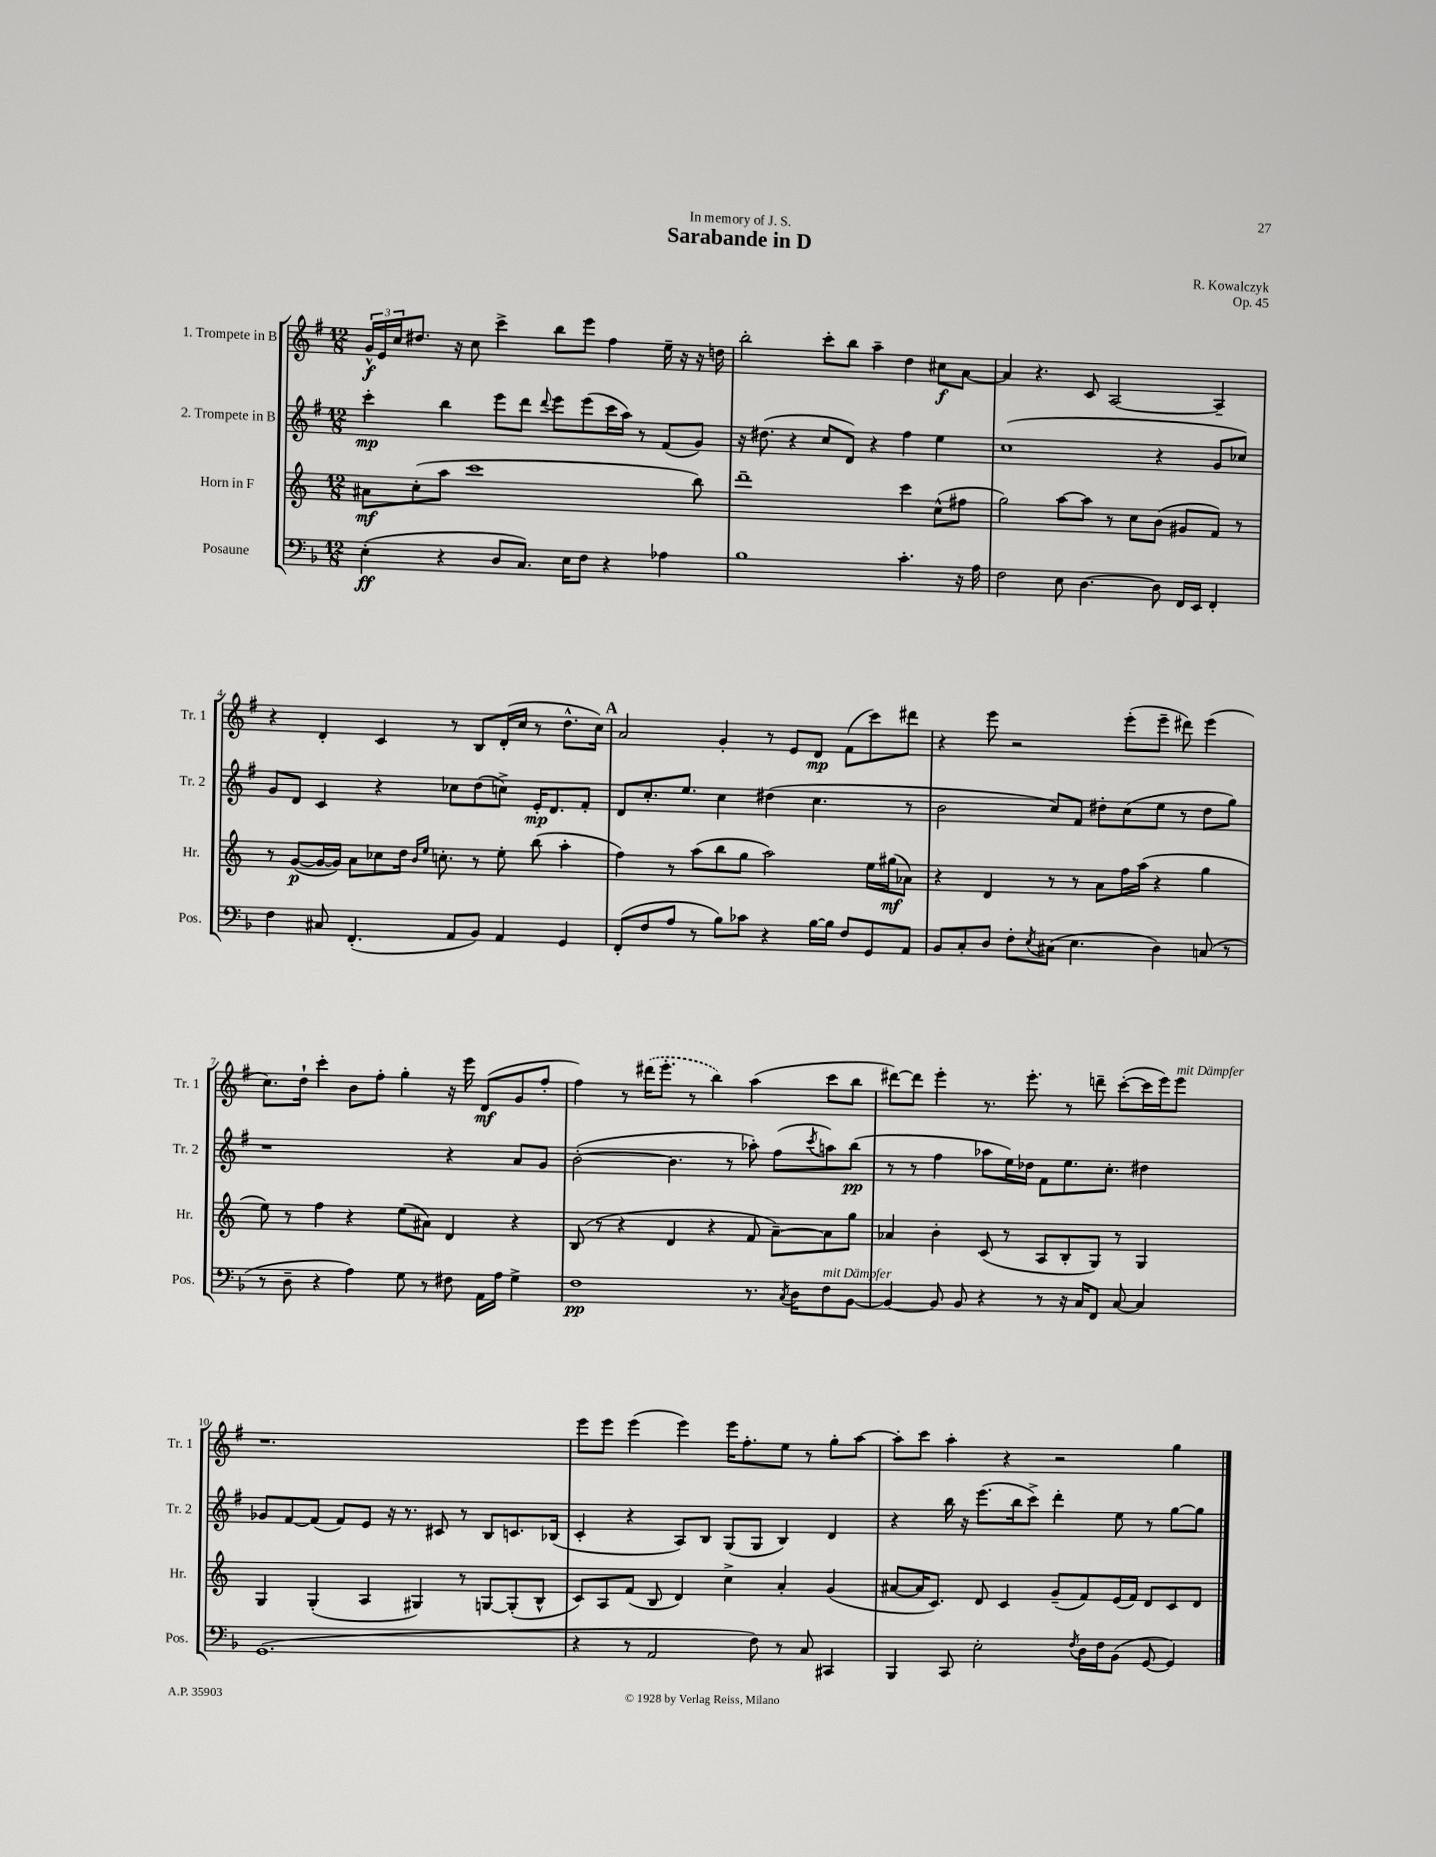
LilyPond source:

\header { title = "Sarabande in D" composer = "R. Kowalczyk" dedication = "In memory of J. S." opus = "Op. 45" }
<<
\new StaffGroup <<
\new Staff = "s0" \with { instrumentName = "1. Trompete in B" shortInstrumentName = "Tr. 1" } {
    \clef treble \key g \major \numericTimeSignature \time 12/8
    \tuplet 3/2 { g'16-^\f e'16 c''16 } dis''8. r16 c''8 c'''4-> b''8 e'''8 fis''4 e''16-- r16 r16 d''16 |
    b''2-. c'''8-. b''8 a''4-- d''4 cis''8\f a'8~ |
    a'4 r4. c'8 a2~ a4-- |
    r4 d'4-. c'4 r8 b8 d'16-.( c''16 r8 d''8.-^ c''16) |
    \mark \markup { \bold "A" } a'2 g'4-. r8 e'8 d'8\mp fis'8( c'''8) dis'''8 |
    r4 e'''8 r2 e'''8-.( e'''8-- dis'''8) e'''4( |
    c''8.) d''16-! c'''4-. b'8 fis''8-. g''4-. r16 e'''16 d'8\mf( g'8 fis''8-. |
    fis''4) r8 \once \slurDashed dis'''16( e'''8.-. r8 b''4) a''4( c'''8 b''8 |
    dis'''8~) dis'''8 e'''4-. r8. e'''8.-. r8 d'''8-- c'''8~-.( c'''16 e'''16) e'''8^\markup { \italic "mit Dämpfer" } |
    r1. |
    e'''8 e'''8 e'''4( e'''4) e'''16 fis''8.-. e''8 r8 g''8-. a''8~ |
    a''8-. c'''8 a''4-. r4 r2 g''4 \bar "|." |
}
\new Staff = "s1" \with { instrumentName = "2. Trompete in B" shortInstrumentName = "Tr. 2" } {
    \clef treble \key g \major \numericTimeSignature \time 12/8
    c'''4-.\mp b''4 e'''8 d'''8 \appoggiatura { d'''8 } e'''8 e'''8( c'''16 a''16) r8 fis'8( g'8) |
    r16 dis''8.( r4 c''8 d'8) r4 fis''4 e''4 |
    c''1( r4 g'8 ces''8) |
    g'8 d'8 c'4 r4 ces''8 d''8( c''8->) e'16-.\mp d'8. fis'8-. |
    \mark \markup { \bold "A" } d'8 c''8.-. e''8. c''4 dis''4( c''4. r8 |
    b'2 c''8) fis'8 dis''8-. c''8( e''8 r8 dis''8 g''8) |
    r1 r4 a'8 g'8 |
    b'2~-.( b'4. r8 aes''8-.) fis''8( \acciaccatura { c'''8 } a''8) b''8\pp( |
    r8 r8 fis''4 aes''8 e''16) des''16 fis'8 e''8. c''8.-. dis''4 |
    ges'8 fis'8~ fis'8( fis'8) e'8 r16 r8. cis'8 r8 b8 c'8. bes16( |
    c'4-. r4 a8) b8 g8( g8 b4) d'4 |
    r4 b''16 r16 e'''8.( b''16 c'''8->) d'''4-. e''8 r8 g''8~ g''8 \bar "|." |
}
\new Staff = "s2" \with { instrumentName = "Horn in F" shortInstrumentName = "Hr." } {
    \clef treble \key c \major \numericTimeSignature \time 12/8
    ais'8\mf c''8-.( a''8 c'''1 b''8) |
    d'''1-- c'''4 c''8-^( fis''8 |
    g''2) a''8~ a''8 r8 c''8 b'8( gis'8 f'8) r8 |
    r8 g'8~\p( g'16~ g'16) a'8 ces''8 d''16 \grace { b'16 e''16 } c''8.-. r8 e''8-. b''8( a''4-. |
    \mark \markup { \bold "A" } f''4) r8 a''8( b''8 g''8 a''2) e''16 gis''16\mf( aes'8) |
    r4 d'4 r8 r8 a'8 f''16 a''16( r4 g''4 |
    e''8) r8 f''4 r4 e''8( ais'8) d'4 r4 |
    b8( r8 r4 d'4 r4 f'8 a'8~--) a'8 g''8 |
    aes'4 b'4-. c'8( r8 a8 b8-. g8) r8 g4 |
    g4 g4-.( a4 gis4) r8 g8~ g8-.( b8-^ |
    c'8) a8 f'8( b8 d'4) c''4-> a'4-. g'4( |
    ais'8~ ais'16 c'8.) d'8 c'4 g'8--( f'8) e'16( f'16) d'8 c'8 d'8 \bar "|." |
}
\new Staff = "s3" \with { instrumentName = "Posaune" shortInstrumentName = "Pos." } {
    \clef bass \key f \major \numericTimeSignature \time 12/8
    e4-.\ff( r4 d8 c8.) e16 f8 r4 aes4 |
    bes1 c'4.-. r16 a16 |
    f2 e8 d4.~ d8 f,16 e,16 f,4-. |
    f4 cis8 f,4.-.( a,8 bes,8) a,4 g,4 |
    \mark \markup { \bold "A" } f,8-.( f8 a8 r8 bes8) ces'8 r4 bes16~ bes16 f8 g,8 a,8 |
    bes,8 c8-. d8 f8-. \acciaccatura { e8 } cis8( e4. d4) c8( r8 |
    r8 d8-- r4 a4) g8 r8 fis8 a,16 a16 g4-> |
    f1\pp r8. \acciaccatura { c8 } d16 f8^\markup { \italic "mit Dämpfer" } bes,8~ |
    bes,4~ bes,8 bes,8 r4 r8 r16 c16 f,8 c8~ c4 |
    g,1.( |
    r4 r8 a,2 f8) r8 c8 cis,4 |
    bes,,4 c,8 e2-. \acciaccatura { f8 } d16 f16 bes,8( g,8~ g,4) \bar "|." |
}
>>
>>
